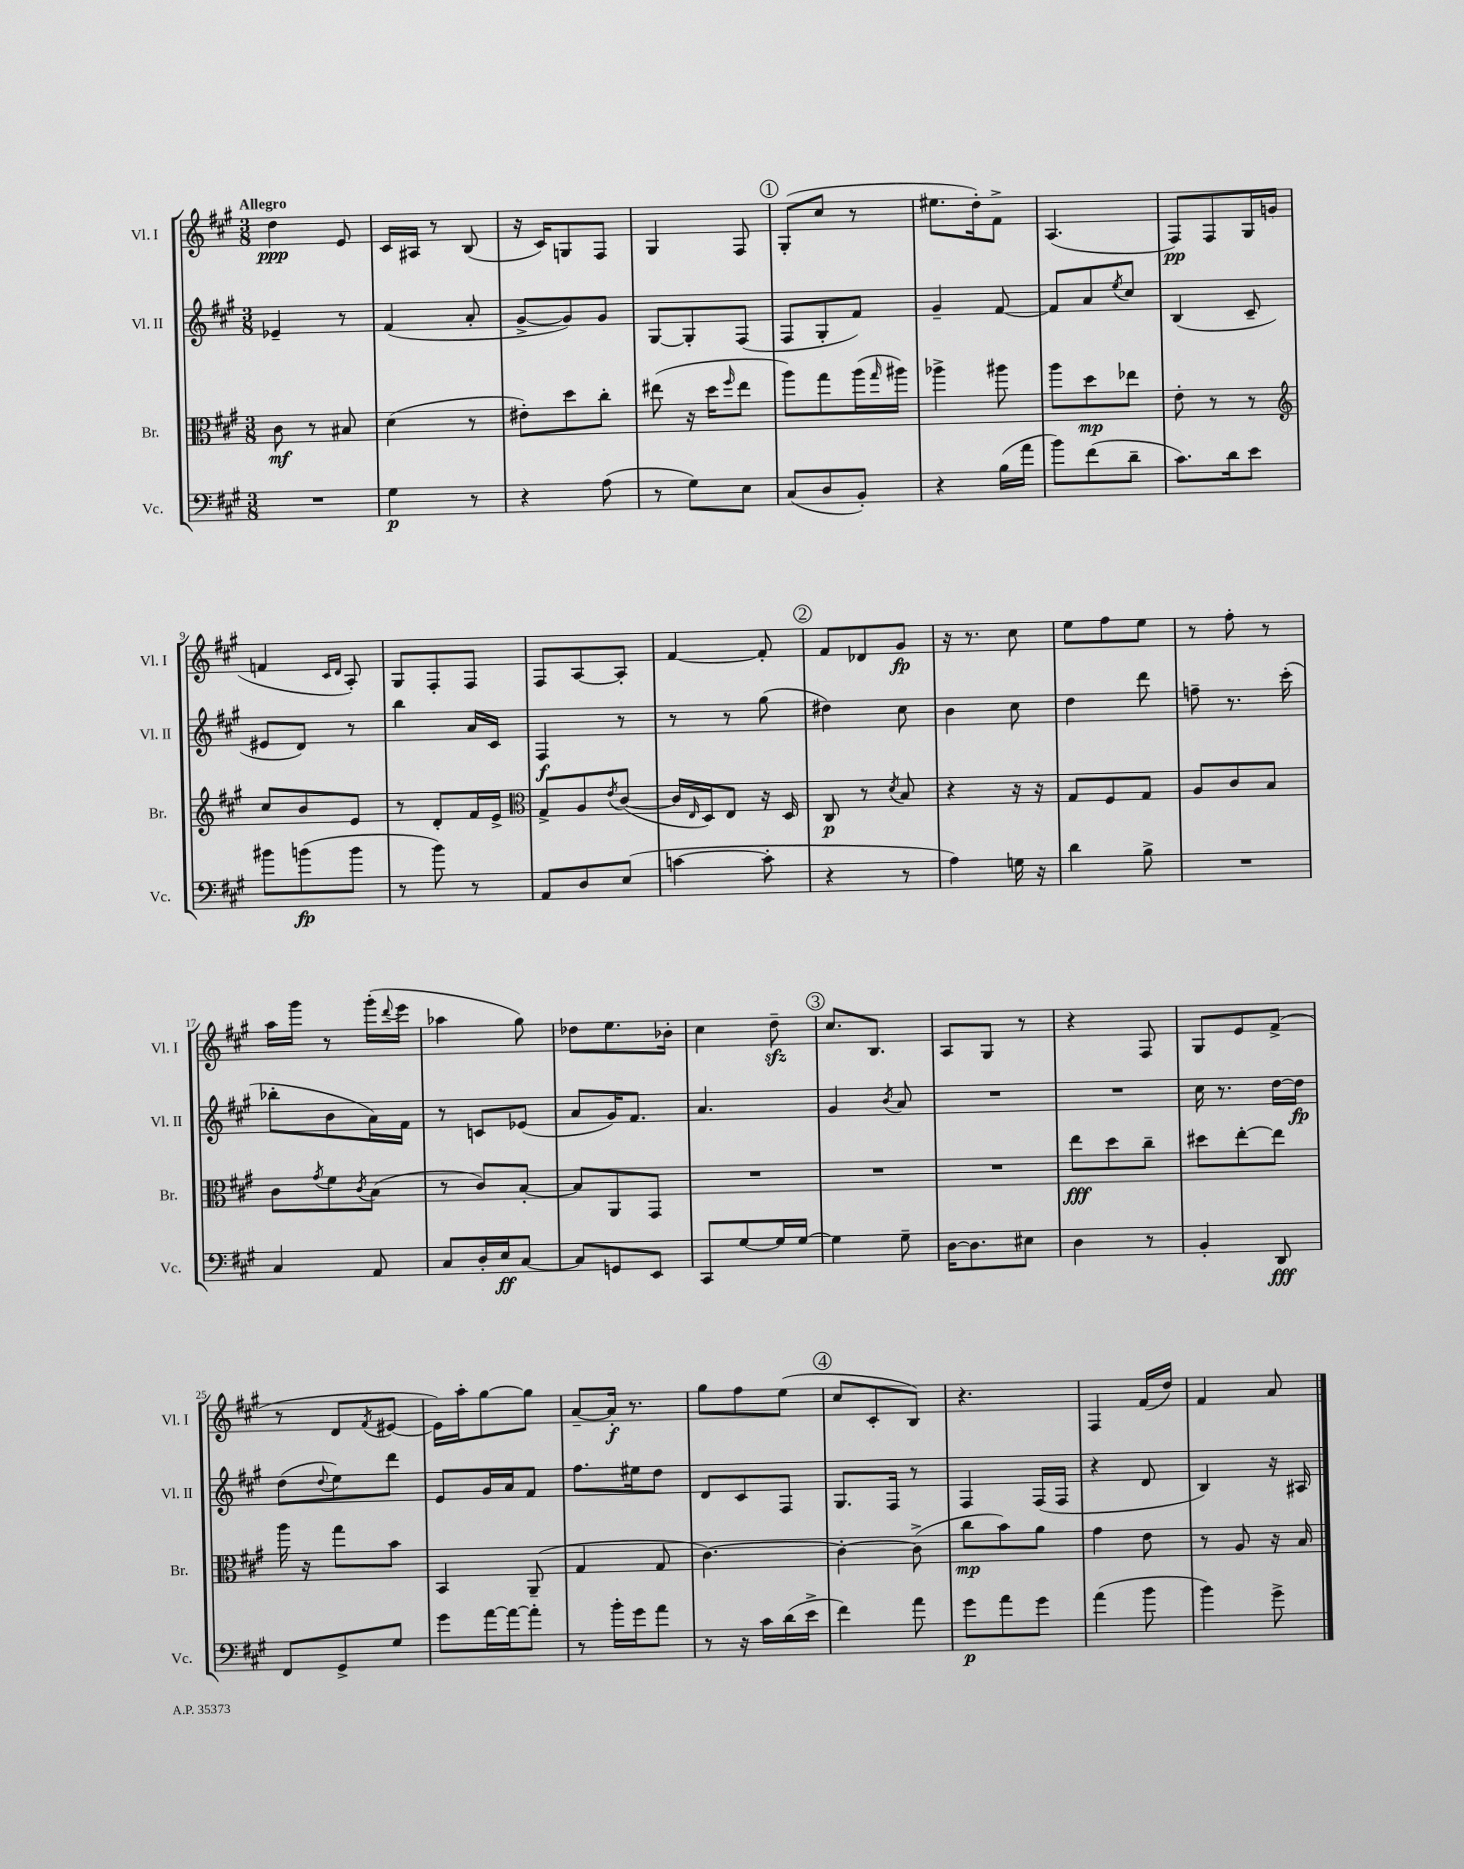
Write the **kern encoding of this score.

**kern	**kern	**kern	**kern
*staff4	*staff3	*staff2	*staff1
*clefF4	*clefC3	*clefG2	*clefG2
*k[f#c#g#]	*k[f#c#g#]	*k[f#c#g#]	*k[f#c#g#]
*M3/8	*M3/8	*M3/8	*M3/8
4.r	8c#	4e-~	4dd
.	8r	.	.
.	8B#	8r	8e
=	=	=	=
4G#	(4d	(4f#	16c#
.	.	.	16A#
.	.	.	8r
8r	8r	8a'	(8B
=	=	=	=
4r	8e#')	[8g#^	16r
.	.	.	16c#)
.	8dd	8g#])	8G
(8A	8cc#'	8g#	8F#
=	=	=	=
8r	(8ee#	[8G#	4G#
8G#)	16r	8G#']	.
.	16dd	.	.
.	16qqff#	.	.
8E	8ee#	(8F#	8F#
=	=	=	=
(8C#	8aa)	8F#	(8G#'
8D	8gg#	8G#'	8cc#
8BB')	(16aa	8f#)	8r
.	16qqgg#	.	.
.	16aa#)	.	.
=	=	=	=
4r	4aa-^	4g#~	8.ee#
.	.	.	16dd')
(16B	8aa#	[8f#	8f#^
16a	.	.	.
=	=	=	=
8b)	8aa	8f#]	(4.A
(8f#	8dd	8a	.
.	.	8qee	.
8d~	8ee-	8cc#	.
=	=	=	=
8.c#)	8e'	(4B	8F#)
.	8r	.	8F#
16d	.	.	.
8e	8r	8c#~	16G#
.	.	.	(16g
=	=	=	=
*	*clefG2	*	*
8b#	8cc#	8e#	4f
(8b	8b	8d)	.
.	.	.	16qqc#
.	.	.	16qqd
8b	8e	8r	8A')
=	=	=	=
8r	8r	4bb	8G#
8b)	8d'	.	8F#'
8r	16f#	16a	8F#
.	16e^	16c#	.
=	=	=	=
*	*clefC3	*	*
8AA	8G#^	4F#	8F#
8D	8A	.	[8A
.	8qe	.	.
(8E	([8c#	8r	8A']
=	=	=	=
[4c	16c#]	8r	[4f#
.	16qqE	.	.
.	16D)	.	.
.	8E	8r	.
8c']	16r	(8gg#	8f#']
.	16D	.	.
=	=	=	=
4r	8C#	4dd#)	8f#
.	8r	.	8d-
.	8qd	.	.
8r	8B	8cc#	8g#
=	=	=	=
4A)	4r	4b	16r
.	.	.	8.r
16G	16r	8cc#	8cc#
16r	16r	.	.
=	=	=	=
4d	8G#	4dd	8ee
.	8F#	.	8ff#
8B^	8G#	8ddd	8ee
=	=	=	=
4.r	8A	8ff~	8r
.	8c#	8.r	8ff#'
.	8B	.	8r
.	.	(16ccc#'	.
=	=	=	=
4C#	8c#	8bb-'	16aa
.	.	.	16ggg#
.	8qg#	.	.
.	8f#	8b	8r
.	8qc#	.	.
8AA	(8B	16a)	(16ggg#'
.	.	.	8qqddd
.	.	16f#	16eee
=	=	=	=
8C#	8r	8r	4aa-
16D'	8c#)	8c	.
16E	.	.	.
[8C#	[8B'	(8e-	8gg#)
=	=	=	=
8C#]	8B]	8a	8dd-
8GG	8AA	16g#)	8.ee
.	.	8.f#	.
8EE	8GG#	.	.
.	.	.	16b-'
=	=	=	=
8CC#	4.r	4.a	4cc#
[8G#	.	.	.
16G#]	.	.	8dd~
[16G#	.	.	.
=	=	=	=
4G#]	4.r	4g#	8.cc#
.	.	.	8.B
.	.	8qb	.
8G#~	.	8a	.
=	=	=	=
[16D	4.r	4.r	8A
8.D]	.	.	.
.	.	.	8G#
8E#	.	.	8r
=	=	=	=
4D	8ee	4.r	4r
.	8dd	.	.
8r	8cc#~	.	8F#
=	=	=	=
4BB'	8dd#	16cc#	8G#
.	.	8.r	.
.	[8ee'	.	8e
8DD	8ee]	[16dd	(8f#^
.	.	16dd]	.
=	=	=	=
8FF#	16aa	(8dd	8r
.	16r	.	.
.	.	8qqdd	.
8GG#^	8gg#	8ee)	8d
.	.	.	8qf#
8G#	8b	8ddd	[8e#
=	=	=	=
8g#	4BB	8e	16e#])
.	.	.	16aa'
[16a	.	16g#	[8gg#
16a_	.	16a	.
8a']	(8AA~	8f#	8gg#]
=	=	=	=
8r	4G#	8.ff#	[8a~
16b'	.	.	16a']
16g#	.	16ee#	8.r
8a	8G#	8dd	.
=	=	=	=
8r	[4.c#)	8d	8gg#
16r	.	8c#	8ff#
16c#	.	.	.
(16d	.	8F#	(8ee
16e^	.	.	.
=	=	=	=
4f#)	4c#'_	8.G#	8cc#
.	.	.	8c#'
.	.	16F#	.
8a	(8c#^]	8r	8B)
=	=	=	=
8g#	8cc#	4F#	4.r
8a	8b)	.	.
8g#	8a	(16F#	.
.	.	16F#	.
=	=	=	=
(4a	4g#	4r	4F#
8b	8e	8d	(16f#
.	.	.	16dd)
=	=	=	=
4b)	8r	4B)	4f#
.	8A	.	.
8g#^	16r	16r	8a
.	16B	16A#	.
==	==	==	==
*-	*-	*-	*-
